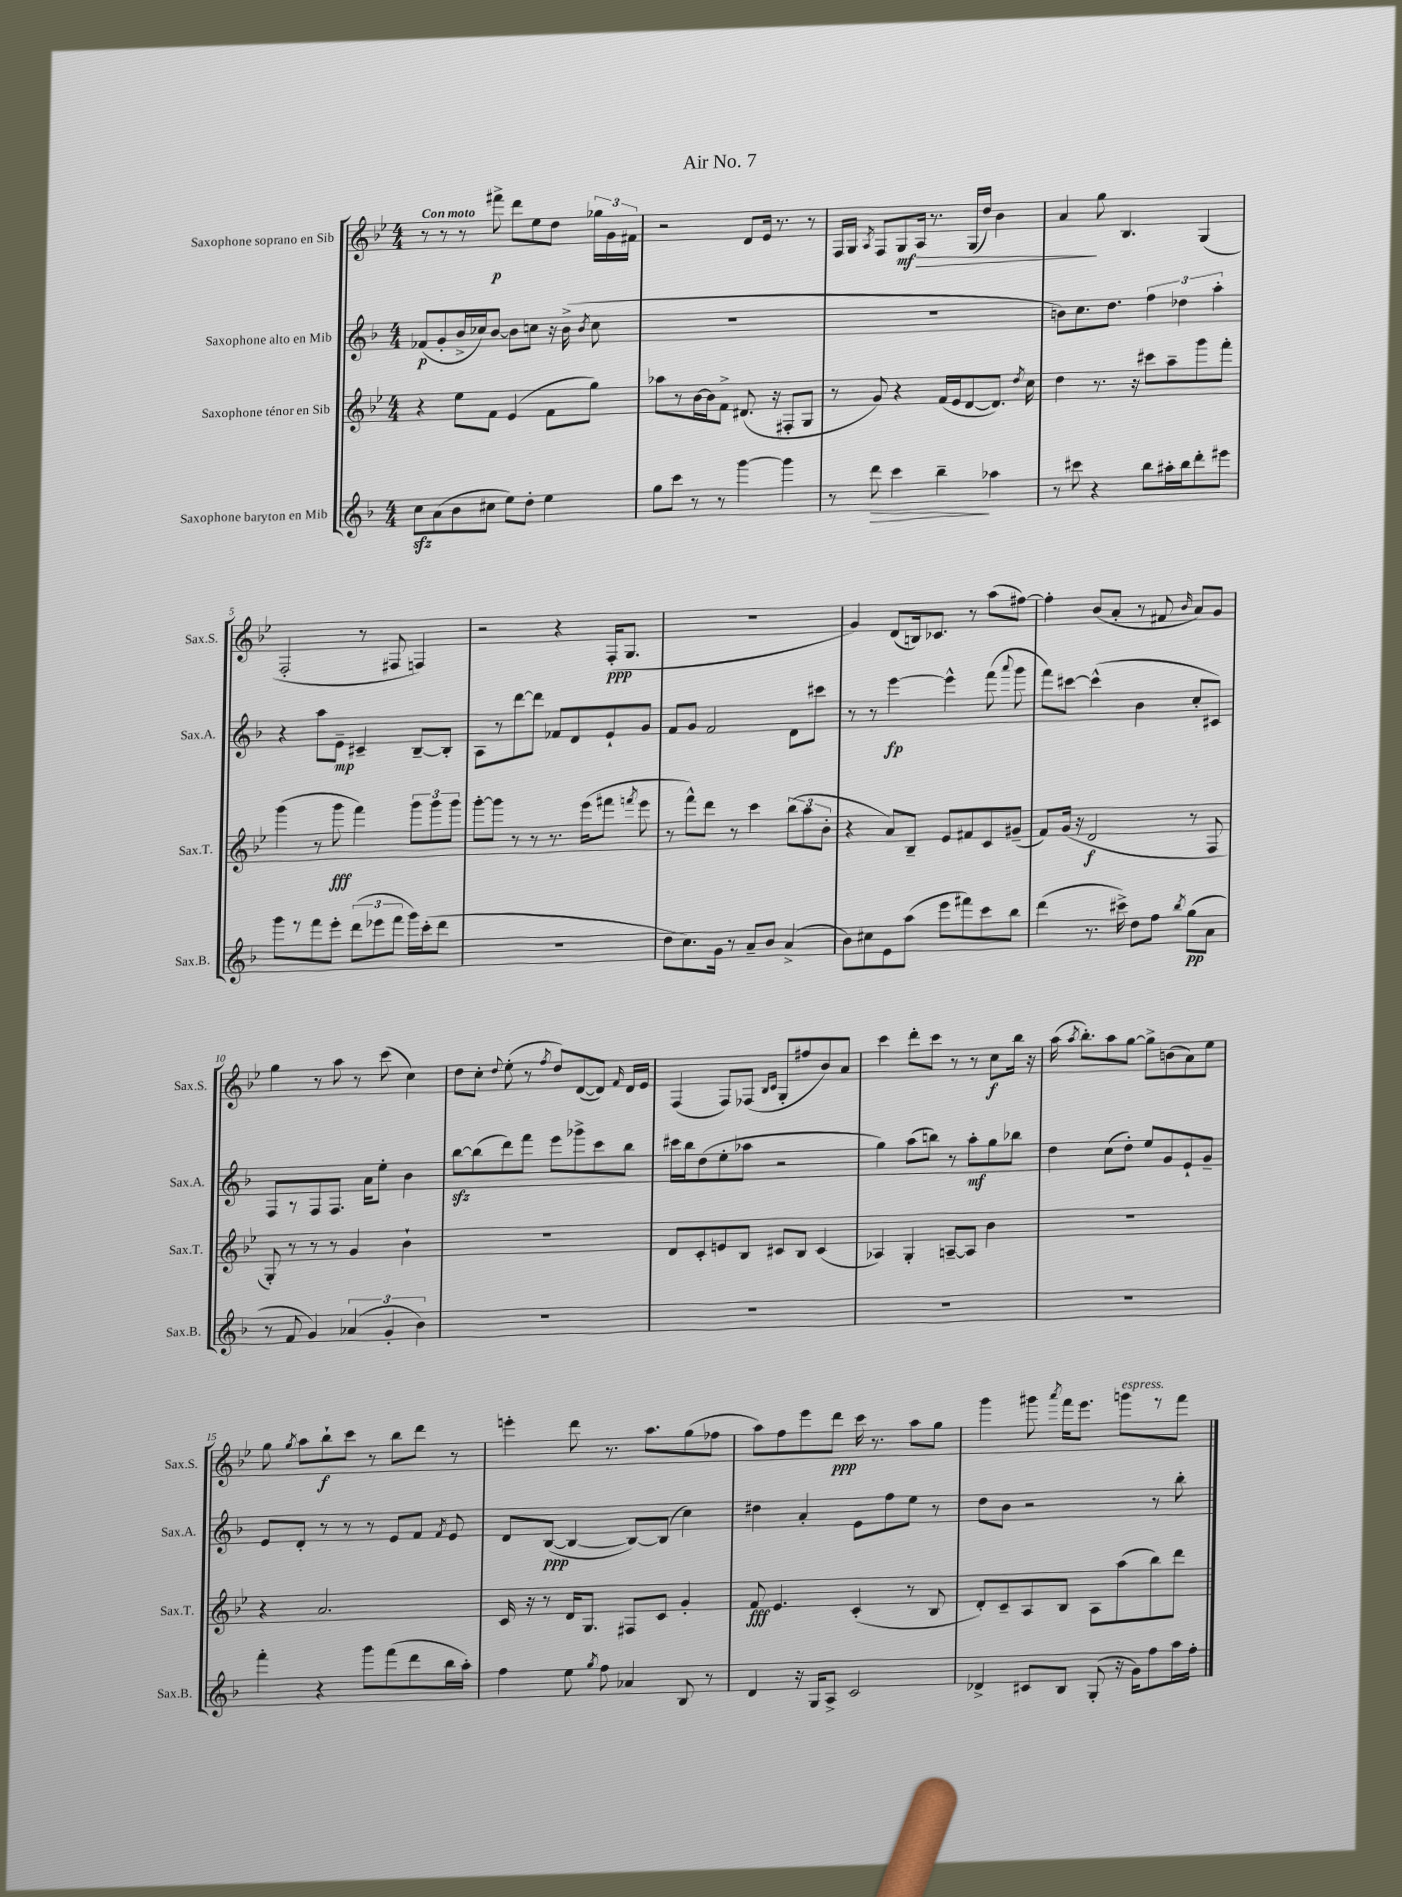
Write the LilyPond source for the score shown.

\header { title = "Air No. 7" }
<<
\new StaffGroup <<
\new Staff = "s0" \with { instrumentName = "Saxophone soprano en Sib" shortInstrumentName = "Sax.S." } {
    \clef treble \key bes \major \numericTimeSignature \time 4/4 \tempo "Con moto"
    \autoBeamOff r8 r8 r8 fis'''8->\p d'''8[ ees''8 d''8] \tuplet 3/2 { ges''16[ g'16 fis'16] } |
    r2 d'8[ ees'16] r8. r8 |
    f16[ g16] \acciaccatura { a8 } f8[ g8\mf a16]\> r8. g16[( d''16]) bes'4 |
    a'4\! g''8 bes4. g4( |
    f2-. r8 fis8 f4) |
    r2 r4 f16[-.\ppp( g8.] |
    R1 |
    g'4) d'8[( b16) ces'8.] r8 a''8[( fis''8]~) |
    fis''4-. bes'8[( a'8]-. r8 fis'8 \grace { bes'16 } a'8[) g'8] |
    g''4 r8 a''8 r8 c'''8( c''4) |
    d''8[ c''8]-. \appoggiatura { d''8 } ees''8-.( r8 \acciaccatura { f''8 } d''8[) d'8~( d'8]) \grace { f'16 } d'16[ ees'16] |
    f4( f8[) fes8]( \grace { bes16[ c'16] } g8[-. fis''8 bes'8) a'8] |
    c'''4 d'''8[-. c'''8] r8 r8 c''8[\f bes''16] r16 |
    a''16( \acciaccatura { a''8 } bes''8.[-.) a''8 g''8]~ g''8[-> b'8( a'8) ees''8] |
    g''8 \acciaccatura { g''8 } a''8[ bes''8-!\f c'''8] r8 bes''8[ d'''8] r8 |
    e'''4-. d'''8 r8. a''8.[ g''8( fes''8] |
    a''8[) f''8 ees'''8 d'''8]\ppp c'''16 r8. a''8[ g''8] |
    g'''4 gis'''8 \acciaccatura { a'''8 } f'''16[ ees'''8.] g'''8[^\markup { \italic "espress." } r8 f'''8] \bar "|." |
}
\new Staff = "s1" \with { instrumentName = "Saxophone alto en Mib" shortInstrumentName = "Sax.A." } {
    \clef treble \key f \major \numericTimeSignature \time 4/4
    \autoBeamOff fes'8[\p( g'8-. bes'16-> ces''16) bes'8]~ bes'8[ c''8] r16 bes'16->( \acciaccatura { bes'8 } c''8 |
    R1 |
    R1 |
    b'8[) c''8. d''8.] \tuplet 3/2 { f''4 des''4 a''4-. } |
    r4 a''8[ e'8]--\mp cis'4-- bes8[~-- bes8]-. |
    a8[ r8 d'''8~ d'''8] fes'8[ d'8 e'8-! g'8] |
    f'8[ g'8] f'2 d'8[ cis'''8] |
    r8 r8 e'''4~\fp e'''4-^ f'''8( \appoggiatura { a'''8 } g'''8 |
    f'''8[) cis'''8]~ cis'''4-^( bes'4 c''8[-. cis'8]) |
    f8[ r8 f8 f8.] a'16[ e''8]-. bes'4 |
    bes''8[~\sfz bes''8( d'''8) f'''8] e'''8[ ges'''8-> c'''8 bes''8] |
    cis'''16[ bes''16 d''8( e''8-. aes''8] r2 |
    g''4) a''8[( b''8]) r8 a''8[-.\mf g''8 bes''8] |
    d''4 c''8[( d''8]-.) e''8[ g'8 e'8-! g'8]-- |
    e'8[ d'8]-. r8 r8 r8 e'8[ f'8] \acciaccatura { f'8 } e'8 |
    d'8[ bes8]~\ppp( bes4~ bes8[~) bes8]( c''4) |
    dis''4 a'4-. e'8[ f''8 e''8] r8 |
    d''8[ bes'8] r2 r8 bes''8-. \bar "|." |
}
\new Staff = "s2" \with { instrumentName = "Saxophone ténor en Sib" shortInstrumentName = "Sax.T." } {
    \clef treble \key bes \major \numericTimeSignature \time 4/4
    \autoBeamOff r4 ees''8[ f'8] ees'4( f'8[ g''8]) |
    aes''8[ r8 bes'16~ bes'16 f'8]-> dis'8.( r16 fis8[-. g8] |
    r8 g'8) r4 f'16[( ees'16 d'8~ d'8.]) \acciaccatura { d''8 } c''16 |
    d''4 r8. r16 cis'''8[ a''8-- g'''8 f'''8]-. |
    g'''4( r8 g'''8\fff f'''4) \tuplet 3/2 { g'''8[ g'''8 g'''8] } |
    g'''8[~-. g'''8] r8 r8 r8. ees'''16[( fis'''8] \acciaccatura { f'''8 } ees'''8 |
    r8 f'''8[-^) d'''8] r8 c'''4 \tuplet 3/2 { bes''8[( a''8 bes'8]-. } |
    r4 a'8[) bes8]-- ees'8[ fis'8 c'8 gis'8]--( |
    f'8[) g'16]( r16 d'2\f r8 f8 |
    g8-.) r8 r8 r8 g'4 bes'4-! |
    R1 |
    d'8[ c'8-. e'8 bes8] cis'8[ bes8] cis'4( |
    aes4) g4-. a8[~-- a8] bes'4 |
    R1 |
    r4 a'2. |
    c'16 r16 r8 d'16[ g8.] fis8[ c'8] g'4-. |
    f'8\fff ees'4. c'4-.( r8 bes8 |
    d'8[-.) c'8-- a8 bes8] a8[ a''8( bes''8) d'''8] \bar "|." |
}
\new Staff = "s3" \with { instrumentName = "Saxophone baryton en Mib" shortInstrumentName = "Sax.B." } {
    \clef treble \key f \major \numericTimeSignature \time 4/4
    \autoBeamOff c''8[\sfz a'8( bes'8 cis''8] e''8[) d''8]-. e''4 |
    g''8[ c'''8] r8 r8 g'''4~ g'''4 |
    r8 d'''8\> c'''4 bes''4--\! aes''4 |
    r8 cis'''8 r4 bes''8[ ais''16-. bes''16 d'''8-. eis'''8] |
    g'''8[ r8 f'''8 e'''8]-. \tuplet 3/2 { d'''8[( ees'''8 f'''8] } g'''16[) c'''16-.( d'''8] |
    R1 |
    d''8[ c''8.) g'16] r8 a'8[-- bes'8] a'4->( |
    bes'8[) cis''8 e'8 a''8]( e'''8[ fis'''8) c'''8 bes''8] |
    d'''4( r8. cis'''16->) d''8[ f''8] \acciaccatura { bes''8 } g''8[\pp( a'8] |
    r8 f'8 g'4) \tuplet 3/2 { aes'4( g'4-. bes'4) } |
    R1 |
    R1 |
    R1 |
    R1 |
    f'''4-. r4 g'''8[ f'''8( d'''8 bes''16 a''16]-.) |
    f''4 e''8 \acciaccatura { g''8 } f''8 aes'4 bes8 r8 |
    d'4 r16 g16[ a8]-> c'2 |
    des'4-> cis'8[ bes8] g8-.( r16 g'16[) f''8 a''16 f''16]-. \bar "|." |
}
>>
>>
